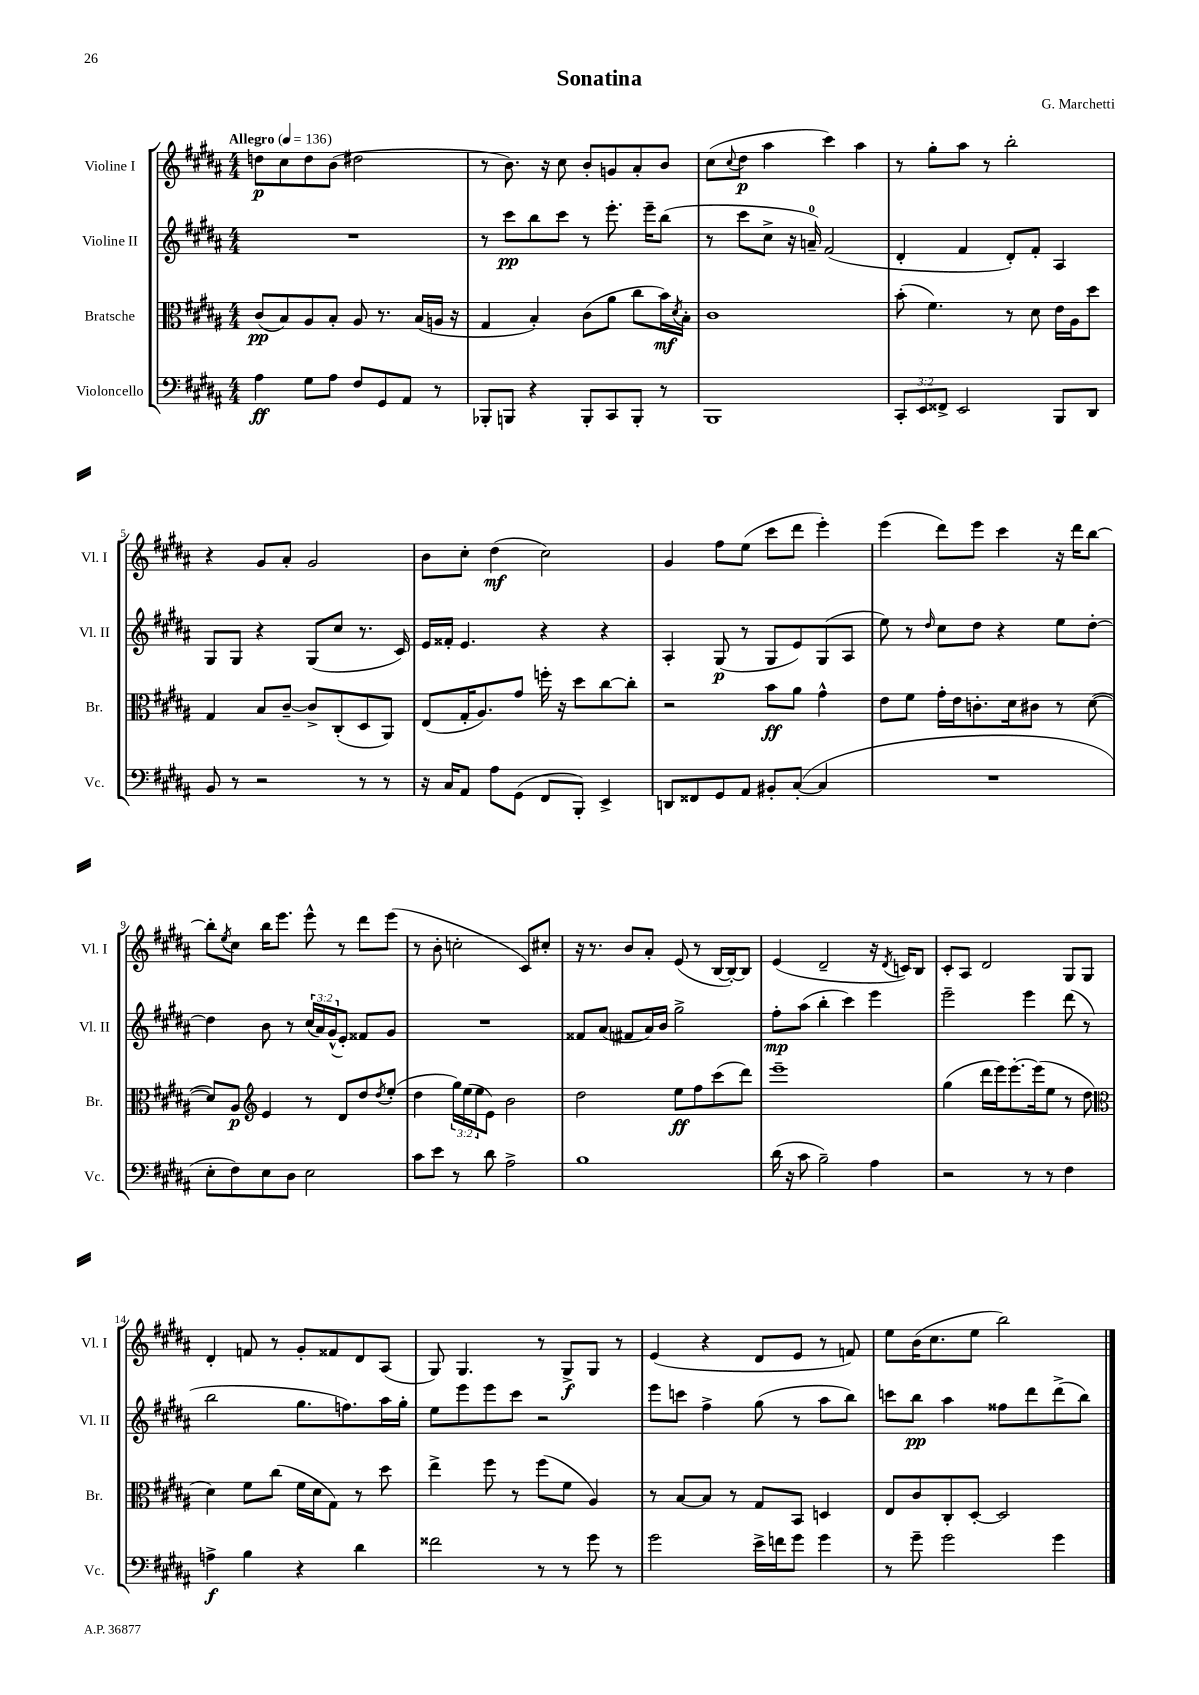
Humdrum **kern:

**kern	**kern	**kern	**kern
*staff4	*staff3	*staff2	*staff1
*clefF4	*clefC3	*clefG2	*clefG2
*k[f#c#g#d#a#]	*k[f#c#g#d#a#]	*k[f#c#g#d#a#]	*k[f#c#g#d#a#]
*M4/4	*M4/4	*M4/4	*M4/4
*MM136	*MM136	*MM136	*MM136
4A#	(8c#	1r	8dd
.	8B)	.	8cc#
8G#	8A#	.	8dd
8A#	8B'	.	(8b
8F#	8A#	.	2dd#
8GG#	8.r	.	.
8AA#	.	.	.
.	(16B	.	.
8r	16A	.	.
.	16r	.	.
=	=	=	=
8BBB-'	4G#	8r	8r
8BBB	.	8ccc#	8.b)
4r	4B')	8bb	.
.	.	.	16r
.	.	8ccc#	8cc#
8BBB'	(8c#	8r	8b'
8CC#	8a#	8.eee'	8g
8BBB'	8cc#	.	8a#'
.	.	16eee~	.
8r	16b)	(8bb	8b
.	8qd#	.	.
.	16B'	.	.
=	=	=	=
1BBB	1c#	8r	(8cc#
.	.	.	8qqcc#
.	.	8ccc#	8dd#
.	.	8cc#^	4aa#
.	.	16r	.
.	.	16a~)	.
.	.	(2f#	4ccc#)
.	.	.	4aa#
=	=	=	=
12CC#'	(8b'	4d#'	8r
12EE	.	.	.
.	4.f#)	.	8gg#'
12FF##^	.	.	.
2EE	.	4f#	8aa#
.	.	.	8r
.	8r	8d#')	2bb'
.	8d#	8f#'	.
8BBB	16e	4A#	.
.	16A#	.	.
8DD#	8dd#	.	.
=	=	=	=
8BB	4G#	8G#	4r
8r	.	8G#	.
2r	8B	4r	8g#
.	[8c#~	.	8a#'
.	8c#^]	(8G#	2g#
.	(8C#'	8cc#	.
8r	8D#	8.r	.
8r	8AA#)	.	.
.	.	16c#)	.
=	=	=	=
16r	(8E	16e	8b
16C#	.	16f##'	.
8AA#	16G#'	4.e	8cc#'
.	8.A#)	.	.
8A#	.	.	(4dd#
(8GG#	8g#	.	.
8FF#	16ff'	4r	2cc#)
.	16r	.	.
8BBB')	8dd#	.	.
4EE^	[8cc#	4r	.
.	8cc#']	.	.
=	=	=	=
8DD	2r	4A#'	4g#
8FF##	.	.	.
8GG#	.	(8G#	8ff#
8AA#	.	8r	(8ee
8BB#'	8b	8G#	8ccc#
([8C#'	8a#	8e)	8ddd#
4C#]	4g#^^	(8G#	4eee')
.	.	8A#	.
=	=	=	=
1r	8e	8ee)	(4eee
.	8f#	8r	.
.	.	16qqdd#	.
.	16g#'	8cc#	8ddd#)
.	16e	.	.
.	8.c'	8dd#	8eee
.	.	4r	4ccc#
.	16d#	.	.
.	8c#	.	.
.	8r	8ee	16r
.	.	.	16ddd#
.	([8d#	[8dd#'	[8bb
=	=	=	=
8E'	8d#])	4dd#]	8bb']
.	.	.	8qee
8F#)	8A#	.	8cc#
*	*clefG2	*	*
8E	4e	8b	16bb
.	.	.	8.eee
8D#	.	8r	.
2E	8r	(24cc#	8eee^^
.	.	24a#)	.
.	.	(24g#^^	.
.	8d#	8e')	8r
.	8dd#	8f##	8ddd#
.	8qdd#	.	.
.	(8ee'	8g#	(8eee
=	=	=	=
8c#	4dd#	1r	8r
8e	.	.	8b'
8r	24gg#)	.	2cc'
.	(24ee	.	.
.	24ee	.	.
8d#	8e)	.	.
2A#^	2b	.	.
.	.	.	8c#)
.	.	.	8cc#'
=	=	=	=
1B	2dd#	8f##	16r
.	.	.	8.r
.	.	(8a#	.
.	.	8f#	8b
.	.	16a#)	8a#'
.	.	16b	.
.	8ee	2gg#^	(8e
.	8ff#	.	8r
.	(8ccc#	.	[16B
.	.	.	16B'_)
.	8ddd#)	.	8B]
=	=	=	=
(16d#	1eee~	8ff#'	(4e
16r	.	.	.
8c#	.	(8aa#	.
2B~)	.	4bb'	2d#~
.	.	4ccc#)	.
4A#	.	4eee	16r
.	.	.	8qd#
.	.	.	16c)
.	.	.	8B
=	=	=	=
2r	(4gg#	2eee~	8c#'
.	.	.	8A#
.	16ddd#	.	2d#
.	16eee)	.	.
.	[8.eee'	.	.
8r	.	4eee	.
.	(16eee]	.	.
8r	8ee	.	.
4F#	8r	(8ddd#	8G#
.	8dd#	8r	8G#
=	=	=	=
*	*clefC3	*	*
4A^	4d#)	2bb	4d#'
4B	8f#	.	8f
.	(8cc#	.	8r
4r	16f#	8.gg#	8g#'
.	16d#	.	.
.	8G#)	.	8f##
.	.	8.ff)	.
4d#	8r	.	8d#
.	8dd#	16aa#	(8A#
.	.	16gg#'	.
=	=	=	=
2f##	4ee^	8ee	8G#)
.	.	8eee	4.G#
.	8ff#	8eee	.
.	8r	8ccc#	.
8r	(8ff#	2r	8r
8r	8f#	.	8G#^
8g#	4A#)	.	8G#
8r	.	.	8r
=	=	=	=
2g#	8r	8eee	(4e
.	[8B	8ccc	.
.	8B]	4ff#^	4r
.	8r	.	.
16e^	8G#	(8gg#	8d#
16f	.	.	.
8g#	8BB	8r	8e
4g#	4D	8aa#	8r
.	.	8bb)	8f)
=	=	=	=
8r	8E	8ccc	8ee
8g#~	8c#	8bb	(16b
.	.	.	8.cc#
2g#	8C#'	4aa#	.
.	[8D#'	.	8ee
.	2D#]	8ff##	2bb)
.	.	8ddd#	.
4g#	.	(8ddd#^	.
.	.	8bb)	.
==	==	==	==
*-	*-	*-	*-
